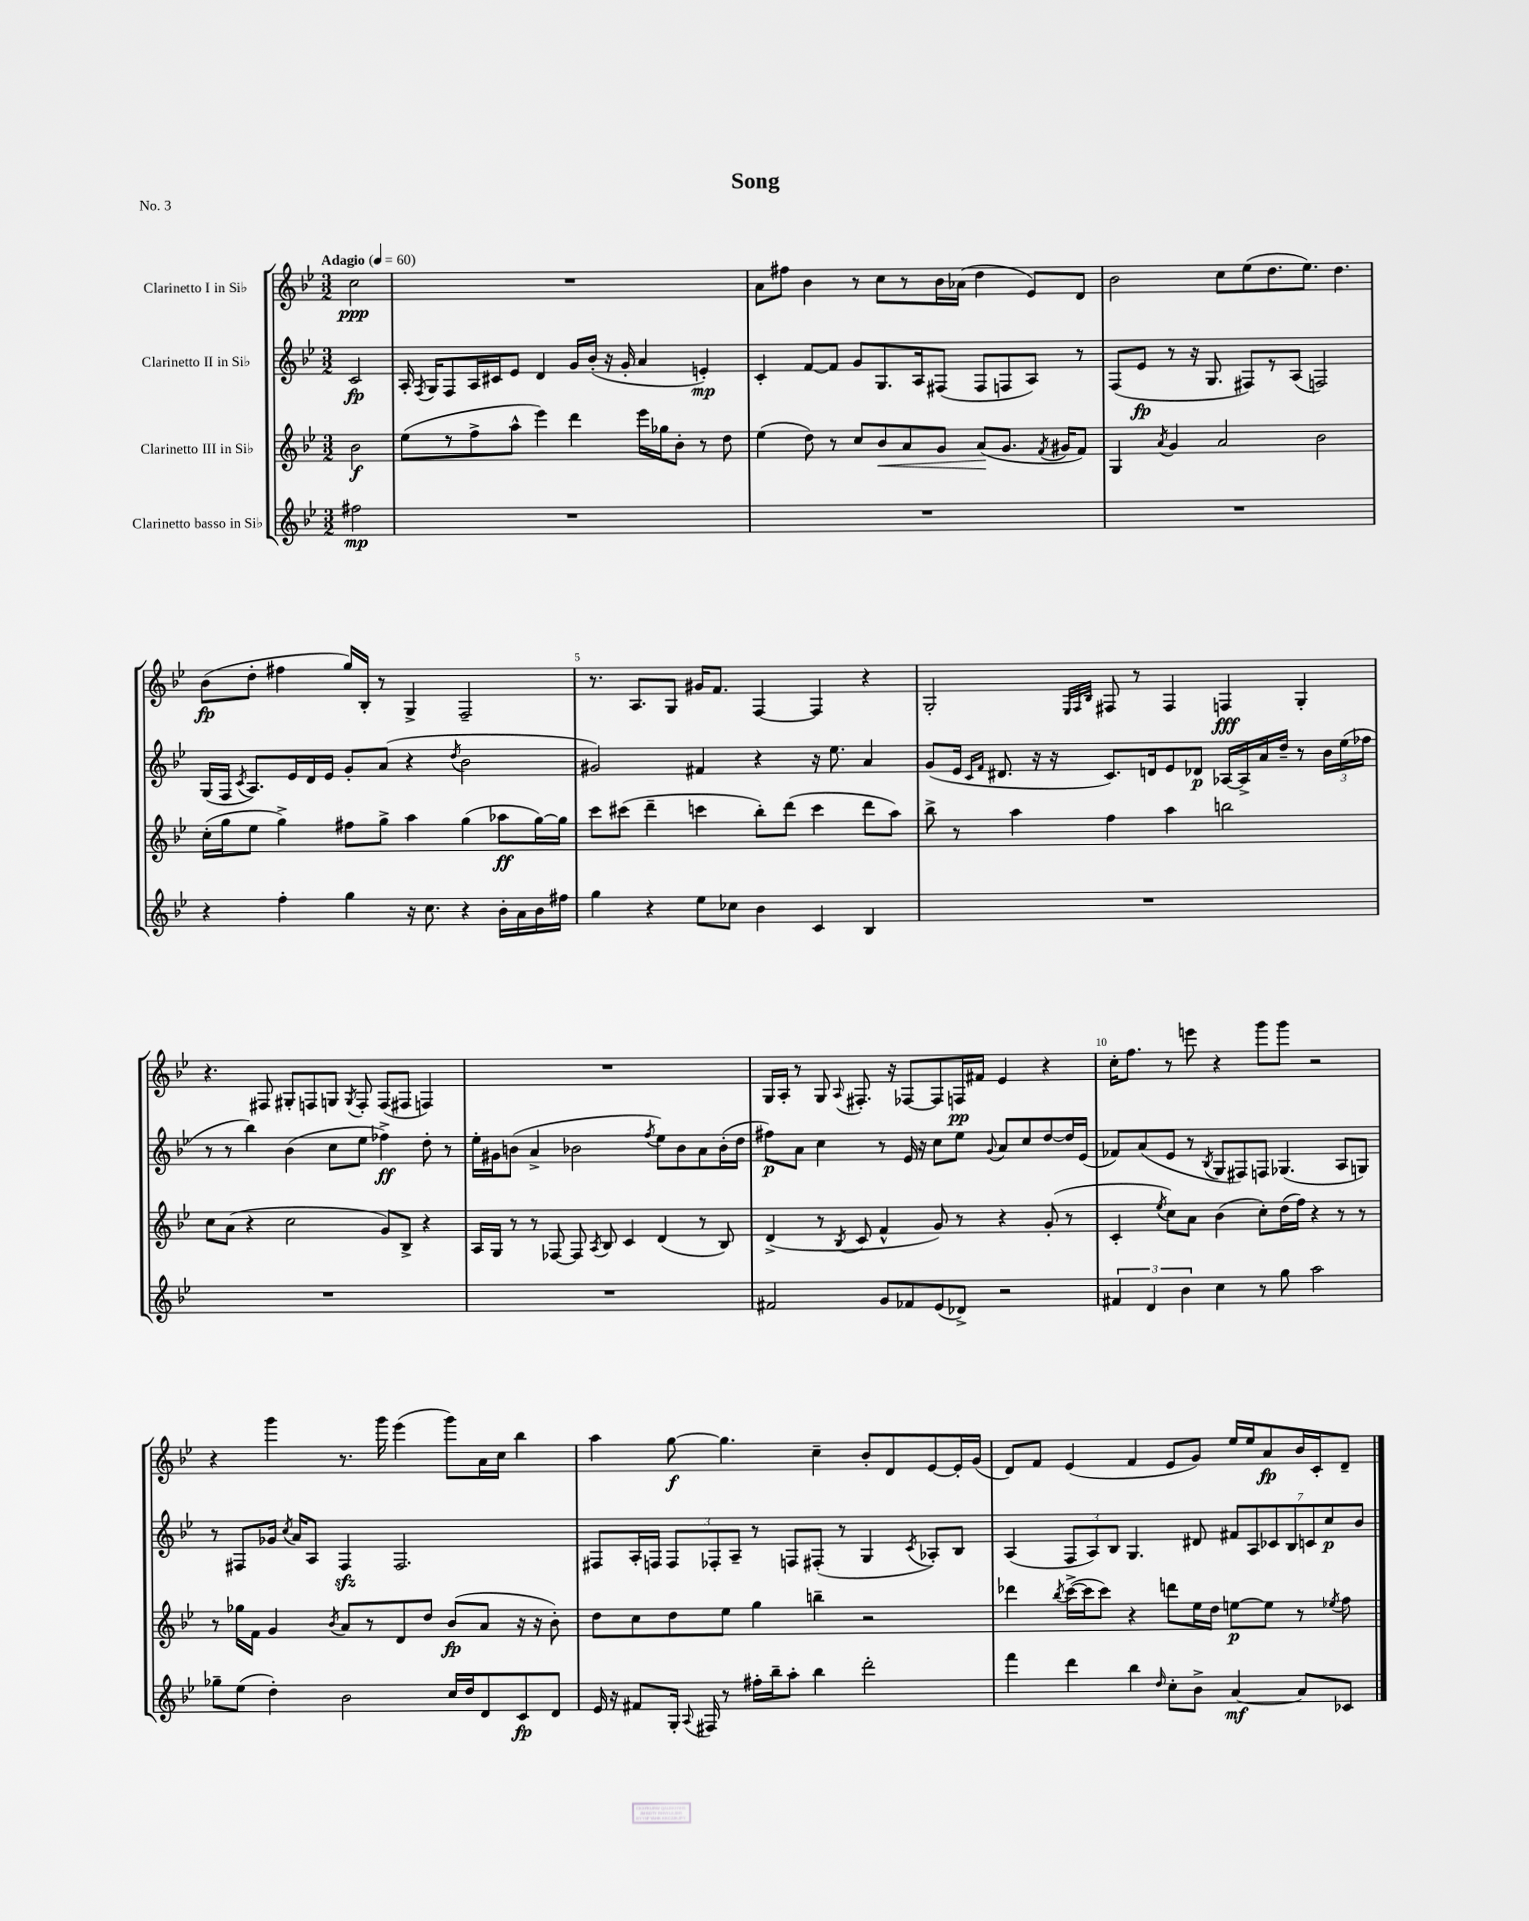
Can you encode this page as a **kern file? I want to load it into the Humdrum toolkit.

**kern	**kern	**kern	**kern
*staff4	*staff3	*staff2	*staff1
*clefG2	*clefG2	*clefG2	*clefG2
*k[b-e-]	*k[b-e-]	*k[b-e-]	*k[b-e-]
*M3/2	*M3/2	*M3/2	*M3/2
*MM60	*MM60	*MM60	*MM60
2ff#	2b-	2c	2cc
=	=	=	=
1.r	(8ee-	16A'	1.r
.	.	8qF	.
.	.	16G	.
.	8r	8F	.
.	8ff^	16A	.
.	.	16c#	.
.	8aa^^	8e-	.
.	4eee-)	4d	.
.	4ddd	16g	.
.	.	(16b-'	.
.	.	16r	.
.	.	16g'	.
.	16eee-	4a	.
.	16gg-	.	.
.	8b-'	.	.
.	8r	4e')	.
.	8dd	.	.
=	=	=	=
1.r	(4ee-	4c'	8a
.	.	.	8ff#
.	8dd)	[8f	4b-
.	8r	8f]	.
.	8cc	8g	8r
.	8b-	8.G	8cc
.	8a	.	8r
.	.	16A	.
.	8g	(8F#	16b-
.	.	.	(16a-
.	(8a	8F#	4dd
.	8.g	8F	.
.	.	8A)	8e-)
.	8qf	.	.
.	16g#	.	.
.	8f)	8r	8d
=	=	=	=
1.r	4G	(8F	2b-
.	.	8e-	.
.	8qa	.	.
.	4g	8r	.
.	.	16r	.
.	.	8.G	.
.	2a	.	8cc
.	.	8F#)	(8ee-
.	.	8r	8.dd
.	.	(8A	.
.	.	.	8.ee-)
.	2b-	2F)	.
.	.	.	4.dd
=	=	=	=
4r	(16cc'	(16G	(8b-
.	16gg	16F	.
.	.	8qc	.
.	8ee-	8.A)	8dd'
4ff'	4gg^)	.	4ff#
.	.	16e-	.
.	.	16d	.
.	.	16e-	.
4gg	8ff#	8g'	16gg)
.	.	.	16B-'
.	8gg^	(8a	8r
16r	4aa	4r	4G^
8.cc	.	.	.
.	.	8qdd	.
4r	(4gg	2b-	2F~
16b-'	8aa-	.	.
16a	.	.	.
16b-	[16gg)	.	.
16ff#	16gg]	.	.
=	=	=	=
4gg	8ccc	2g#)	8.r
.	(8ccc#	.	.
.	.	.	8.A
4r	4ddd~	.	.
.	.	.	8G
8ee-	4ccc	4f#	16g#
.	.	.	8.f
8cc-	.	.	.
4b-	8bb-')	4r	[4F
.	(8ddd	.	.
4c	4ccc	16r	4F]
.	.	8.ee-	.
4B-	8ddd	4a	4r
.	8aa)	.	.
=	=	=	=
1.r	8bb-^	(8g	2G'
.	8r	16e-	.
.	.	16qqc	.
.	.	16qqf	.
.	.	8.d#	.
.	4aa	.	.
.	.	16r	.
.	.	16r	.
.	.	.	32qqE-
.	.	.	32qqF
.	.	.	32qqB-
.	4ff	8.c)	8F#
.	.	.	8r
.	.	16d	.
.	4aa	8e-	4F#
.	.	8d-	.
.	2bb	[16A-	4F
.	.	16A-^]	.
.	.	16a	.
.	.	16dd~	.
.	.	8r	4G'
.	.	24b-	.
.	.	(24ee-	.
.	.	24ff-	.
=	=	=	=
1.r	8cc	8r	4.r
.	(8a	8r	.
.	4r	4bb-)	.
.	.	.	8F#
.	2cc	(4b-	8G#'
.	.	.	8F
.	.	8cc	8G
.	.	.	8qG
.	.	8ee-	8F'
.	8g)	4ff-^)	(8F
.	8B-^	.	8F#
.	4r	8dd'	4F)
.	.	8r	.
=	=	=	=
1.r	16A	16ee-'	1.r
.	16G	16g#	.
.	8r	(8b	.
.	8r	4a^	.
.	[8F-	.	.
.	8F-]	2b-	.
.	8qA	.	.
.	8B-	.	.
.	4c	.	.
.	.	8qff	.
.	(4d	8ee-)	.
.	.	8b-	.
.	8r	8a	.
.	8B-)	(16b-'	.
.	.	16dd	.
=	=	=	=
2f#	(4d^	8ff#)	16G
.	.	.	16A'
.	.	8a	8r
.	8r	4cc	8G
.	8qB-	.	8qqA
.	8c	.	8.F#'
8g	4f^^	8r	.
.	.	.	16r
8f-	.	16e-	[8F-
.	.	16r	.
(8e-	8g)	8cc	8F-]
8d-^)	8r	8ee-	16F
.	.	.	16f#
.	.	8qqg	.
2r	4r	8a	4e-
.	.	8cc	.
.	(8g'	[8dd	4r
.	8r	16dd]	.
.	.	(16e-	.
=	=	=	=
6f#	4c'	8f-)	16cc'
.	.	.	8.ff
.	.	(8a	.
6d	.	.	.
.	8qee-	.	.
.	8cc)	8e-	8r
6b-	.	.	.
.	8a	8r	8eee
.	.	8qB-	.
4cc	(4b-	8G	4r
.	.	8F#)	.
8r	8cc')	8F	8ggg
8gg	(16dd	(4.G-	8ggg
.	16ff)	.	.
2aa	4r	.	2r
.	8r	8A	.
.	8r	8G)	.
=	=	=	=
8gg-~	8r	8r	4r
(8ee-	16gg-	8F#	.
.	16f	.	.
4dd')	4g	16g-	4ggg
.	.	8qcc	.
.	.	16a	.
.	.	8A	.
.	8qb-	.	.
2b-	8a	4F#	8.r
.	8r	.	.
.	.	.	16ggg
.	8d	2.F#	(4eee-
.	8dd	.	.
16cc	(8b-	.	8ggg)
16dd	.	.	.
8d	8a	.	16a
.	.	.	16cc
8c	16r	.	4bb-
.	16r	.	.
8d	8b-')	.	.
=	=	=	=
16e-	8dd	8F#	4aa
16r	.	.	.
8f#	8cc	16A'	.
.	.	16F	.
16G'	8dd	12F	[8gg
8qqA	.	.	.
16F#	.	.	.
.	.	12F-'	.
8r	8ee-	.	4.gg]
.	.	12A~	.
16ff#'	4gg	8r	.
16bb-~	.	.	.
8aa'	.	8F	.
4bb-	4bb~	(8F#'	4cc~
.	.	8r	.
2ddd'	2r	4G	8b-'
.	.	.	8d
.	.	8qc	.
.	.	8A-')	[8e-
.	.	8B-	16e-']
.	.	.	(16g
=	=	=	=
4fff	4ddd-	(4A	8d)
.	.	.	8f
.	8qbb-	.	.
4ddd	([16ccc^	12F	(4e-
.	16ccc]	.	.
.	.	12A)	.
.	8ccc)	.	.
.	.	12B-	.
4bb-	4r	4.G	4f
16qqdd	.	.	.
8cc'	8ddd	.	8e-
8b-^	16ee-	8d#	8g)
.	16dd	.	.
[4a	[8ee	14f#	16ee-
.	.	.	16ee-
.	.	14A	.
.	8ee]	.	8a
.	.	14c-	.
.	.	14B-	.
8a]	8r	.	16b-
.	.	14c	.
.	.	.	16c'
.	.	14cc	.
.	8qee-	.	.
8c-	8ff	.	8d~
.	.	14b-	.
==	==	==	==
*-	*-	*-	*-
